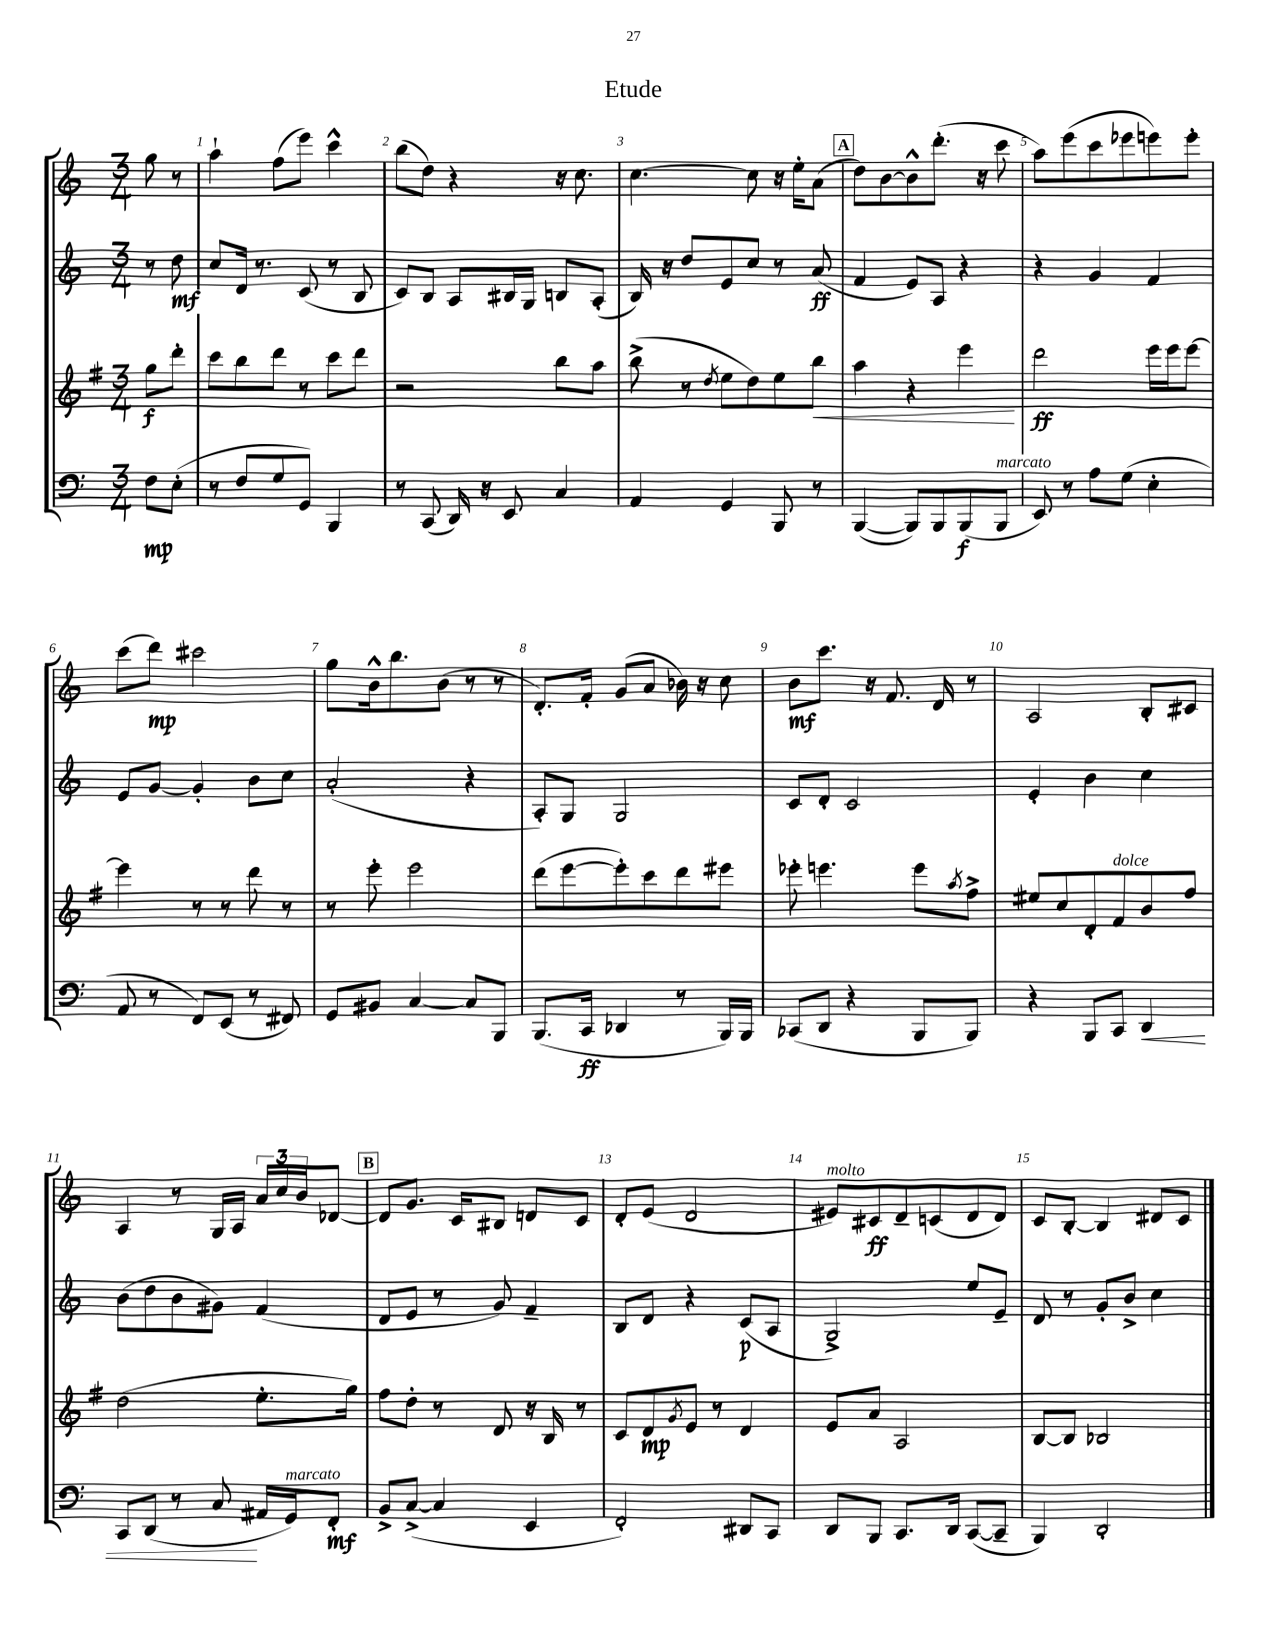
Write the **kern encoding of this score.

**kern	**dynam	**kern	**dynam	**kern	**dynam	**kern	**dynam
*part4	*part4	*part3	*part3	*part2	*part2	*part1	*part1
*staff4	*staff4	*staff3	*staff3	*staff2	*staff2	*staff1	*staff1
*clefF4	*	*clefG2	*	*clefG2	*	*clefG2	*
*k[]	*	*k[f#]	*	*k[]	*	*k[]	*
*M3/4	*	*M3/4	*	*M3/4	*	*M3/4	*
=	=	=	=	=	=	=	=
8F\L	mp	8gg\L	f	8r	.	8gg\	.
(8E'\J	.	8ddd'\J	.	8dd\	mf	8r	.
=1	=1	=1	=1	=1	=1	=1	=1
8r	.	8ccc\L	.	8cc/L	.	4aa`\	.
8F/L	.	8bb\	.	16d/Jk	.	.	.
.	.	.	.	8.r	.	.	.
8G/	.	8ddd\J	.	.	.	(8ff\L	.
8GG/J)	.	8r	.	(8c/	.	8eee\J)	.
4BBB/	.	8ccc\L	.	8r	.	4ccc^^\	.
.	.	8ddd\J	.	8B/	.	.	.
=2	=2	=2	=2	=2	=2	=2	=2
8r	.	2r	.	8c/L)	.	(8bb\L	.
(8CC/	.	.	.	8B/J	.	8dd\J)	.
16DD/)	.	.	.	8A/L	.	4r	.
16r	.	.	.	.	.	.	.
8EE/	.	.	.	16B#X/L	.	.	.
.	.	.	.	16G/JJ	.	.	.
4C/	.	8bb\L	.	8Bn/L	.	16r	.
.	.	.	.	.	.	8.cc\	.
.	.	8aa\J	.	(8A'/J	.	.	.
=3	=3	=3	=3	=3	=3	=3	=3
4AA/	.	(8bb^\	.	16B/)	.	[4.cc\	.
.	.	.	.	16r	.	.	.
.	.	8r	.	8dd/L	.	.	.
.	.	8qdd/	.	.	.	.	.
4GG/	.	8ee\L	.	8e/	.	.	.
.	.	8dd\)	.	8cc/J	.	8cc\]	.
8BBB/	.	8ee\	.	8r	.	16r	.
.	.	.	.	.	.	16ee'\KL	.
!	!	!	!LO:HP:b	!	!	!	!
8r	.	8bb\J	<	(8a/	ff	(8a\J	.
!!LO:REH:place=s1:t=A
=4	=4	=4	=4	=4	=4	=4	=4
([4BBB/	.	4aa\	.	4f/	.	8dd\L)	.
.	.	.	.	.	.	[8b\	.
8BBB/L])	.	4r	.	8e/L)	.	8b^^\]	.
8BBB/	.	.	.	8A/J	.	(8.ddd'\J	.
(8BBB/	f	4eee\	.	4r	.	.	.
.	.	.	.	.	.	16r	.
!LO:TX:a:i:t=marcato	!	!	!	!	!	!	!
8BBB/J	.	.	.	.	.	8ccc\	.
.	.	.	[	.	.	.	.
=5	=5	=5	=5	=5	=5	=5	=5
8EE/)	.	2ddd\	ff	4r	.	8aa\L)	.
8r	.	.	.	.	.	(8eee\	.
8A\L	.	.	.	4g/	.	8ccc\	.
(8G\J	.	.	.	.	.	8eee-X\	.
4E'\	.	16eee\LL	.	4f/	.	8eeen\)	.
.	.	16eee\J	.	.	.	.	.
.	.	[8eee\J	.	.	.	8eee'\J	.
!!LO:LB:g=z
=6	=6	=6	=6	=6	=6	=6	=6
8AA/	.	4eee\]	.	8e/L	.	(8ccc\L	.
8r	.	.	.	[8g/J	.	8ddd\J)	mp
8FF/L)	.	8r	.	4g'/]	.	2ccc#X\	.
(8EE/J	.	8r	.	.	.	.	.
8r	.	8ddd\	.	8b\L	.	.	.
8FF#X/)	.	8r	.	8cc\J	.	.	.
=7	=7	=7	=7	=7	=7	=7	=7
8GG/L	.	8r	.	(2a'/	.	8gg\L	.
8BB#X/J	.	8eee'\	.	.	.	16b^^\k	.
.	.	.	.	.	.	8.bb\	.
[4C/	.	2eee\	.	.	.	.	.
.	.	.	.	.	.	(8b\J	.
8C/L]	.	.	.	4r	.	8r	.
8BBB/J	.	.	.	.	.	8r	.
=8	=8	=8	=8	=8	=8	=8	=8
(8.BBB/L	.	(8ddd\L	.	8A'/L)	.	8.d'/L)	.
.	.	[8eee\	.	8G/J	.	.	.
16CC/Jk	ff	.	.	.	.	16f'/Jk	.
4DD-X/	.	8eee'\])	.	2G/	.	(8g/L	.
.	.	8ccc\	.	.	.	8a/J	.
8r	.	8ddd\	.	.	.	16b-X\)	.
.	.	.	.	.	.	16r	.
16BBB/LL)	.	8eee#X\J	.	.	.	8cc\	.
16BBB/JJ	.	.	.	.	.	.	.
=9	=9	=9	=9	=9	=9	=9	=9
(8CC-X/L	.	8eee-X'\	.	8c/L	.	8b\L	mf
8DD/J	.	4.eeen\	.	8d'/J	.	8.ccc\J	.
4r	.	.	.	2c/	.	.	.
.	.	.	.	.	.	16r	.
.	.	.	.	.	.	8.f/	.
8BBB/L	.	8eee\L	.	.	.	.	.
.	.	.	.	.	.	16d/	.
.	.	8qaa/	.	.	.	.	.
8BBB/J)	.	8ff#^\J	.	.	.	8r	.
=10	=10	=10	=10	=10	=10	=10	=10
4r	.	8ee#X/L	.	4e'/	.	2A/	.
.	.	8cc/	.	.	.	.	.
8BBB/L	.	8d'/	.	4b\	.	.	.
!	!	!LO:TX:a:i:t=dolce	!	!	!	!	!
8CC/J	.	8f#/	.	.	.	.	.
!	!LO:HP:b	!	!	!	!	!	!
4DD/	<	8b/	.	4cc\	.	8B'/L	.
.	.	8ff#/J	.	.	.	8c#X/J	.
!!LO:LB:g=z
=11	=11	=11	=11	=11	=11	=11	=11
8CC/L	.	(2dd\	.	(8b\L	.	4A/	.
(8DD/J	.	.	.	8dd\	.	.	.
8r	.	.	.	8b\	.	8r	.
8C/	.	.	.	8g#X\J)	.	16G/LL	.
.	.	.	.	.	.	16A/JJ	.
16AA#X/LL	[	8.ee'\L	.	(4f/	.	24a/LL	.
.	.	.	.	.	.	24cc/	.
!LO:TX:a:i:t=marcato	!	!	!	!	!	!	!
16GG/J)	.	.	.	.	.	.	.
.	.	.	.	.	.	24b/J	.
8FF'/J	mf	.	.	.	.	[8d-X/J	.
.	.	16gg\Jk)	.	.	.	.	.
!!LO:REH:place=s1:t=B
=12	=12	=12	=12	=12	=12	=12	=12
8BB^/L	.	8ff#\L	.	8d/L	.	8d-/L]	.
([8C^/J	.	8dd'\J	.	8e/J	.	8.g/J	.
4C/]	.	8r	.	8r	.	.	.
.	.	.	.	.	.	16c/KL	.
.	.	8d/	.	8g/)	.	8B#X/J	.
4EE/	.	16r	.	4f~/	.	8dn/L	.
.	.	16B/	.	.	.	.	.
.	.	8r	.	.	.	8c/J	.
=13	=13	=13	=13	=13	=13	=13	=13
2FF'/)	.	8c/L	.	8B/L	.	8d'/L	.
.	.	8d/	mp	8d/J	.	(8e/J	.
.	.	8qg/	.	.	.	.	.
.	.	8e/J	.	4r	.	2d/	.
.	.	8r	.	.	.	.	.
8DD#X/L	.	4d/	.	(8c/L	p	.	.
8CC/J	.	.	.	8A/J	.	.	.
=14	=14	=14	=14	=14	=14	=14	=14
!	!	!	!	!	!	!LO:TX:a:i:t=molto	!
8DD/L	.	8e/L	.	2G^/)	.	8e#X/L)	.
8BBB/J	.	8a/J	.	.	.	8c#X/	ff
8.CC/L	.	2A/	.	.	.	8d~/	.
.	.	.	.	.	.	(8cn/	.
16DD/Jk	.	.	.	.	.	.	.
([8CC/L	.	.	.	8ee/L	.	8d/	.
8CC~/J]	.	.	.	8e~/J	.	8d/J)	.
=15	=15	=15	=15	=15	=15	=15	=15
4BBB/)	.	[8B/L	.	8d/	.	8c/L	.
.	.	8B/J]	.	8r	.	[8B'/J	.
2DD'/	.	2B-X/	.	8g'/L	.	4B/]	.
.	.	.	.	8b^/J	.	.	.
.	.	.	.	4cc\	.	8d#X/L	.
.	.	.	.	.	.	8c/J	.
==	==	==	==	==	==	==	==
*-	*-	*-	*-	*-	*-	*-	*-
